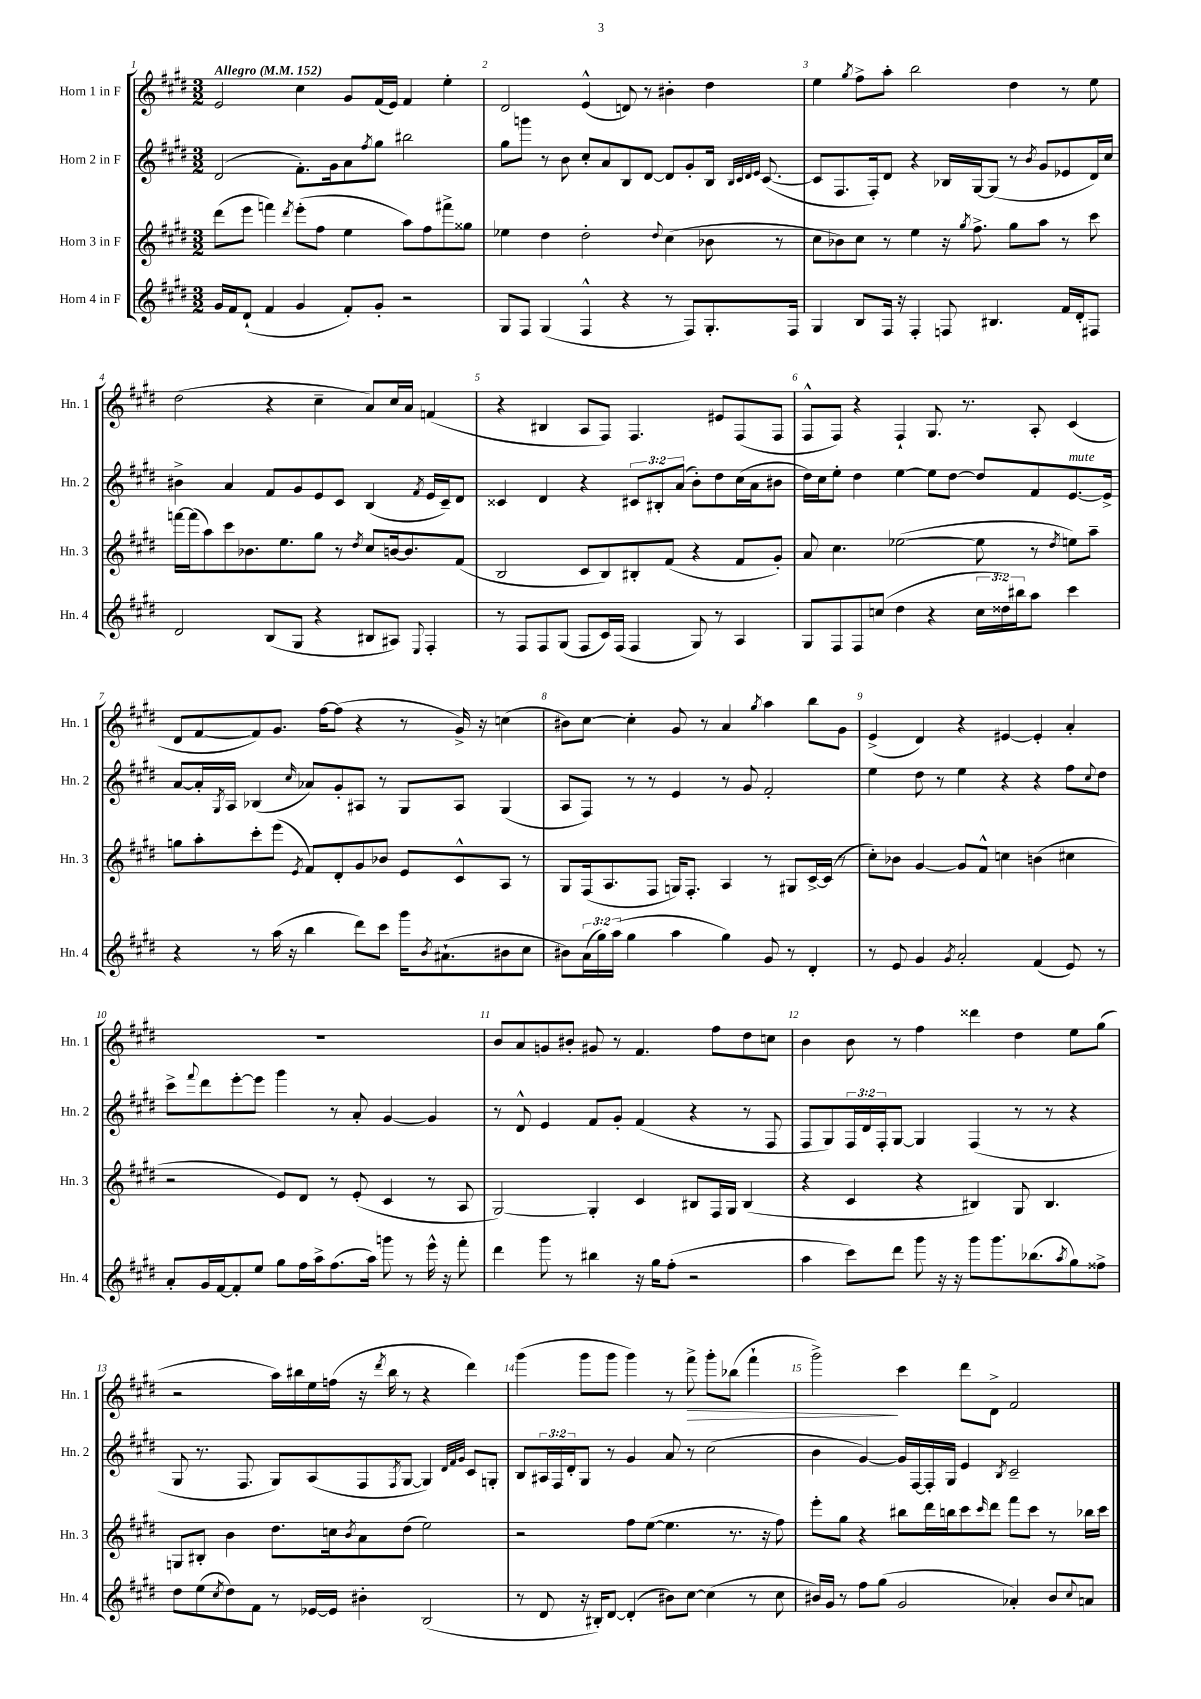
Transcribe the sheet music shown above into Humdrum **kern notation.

**kern	**kern	**kern	**kern
*staff4	*staff3	*staff2	*staff1
*clefG2	*clefG2	*clefG2	*clefG2
*k[f#c#g#d#]	*k[f#c#g#d#]	*k[f#c#g#d#]	*k[f#c#g#d#]
*M3/2	*M3/2	*M3/2	*M3/2
*MM152	*MM152	*MM152	*MM152
16g#/LL	(8ddd#\L	(2d#/	2e/
16f#/J	.	.	.
(8d#`/J	8eee\J	.	.
4f#/	4fff\)	.	.
.	8qddd#/	.	.
4g#/	(8eee'\L	8.f#'\L)	4cc#\
.	8ff#\J	.	.
.	.	16g#\k	.
8f#'/L)	4ee\	8a\	8g#/L
.	.	8qff#/	.
8g#'/J	.	8gg#\J	(16f#/L
.	.	.	16e/JJ)
2r	8aa\L)	2bb#\	4f#/
.	8ff#\	.	.
.	8fff#^\	.	4ee'\
.	8gg##\J	.	.
=	=	=	=
8G#/L	4ee-\	8gg#\L	2d#/
8F#/J	.	8ggg\J	.
(4G#/	4dd#\	8r	.
.	.	8b\	.
4F#^^/	2dd#'\	8cc#'/L	(4e^^/
.	.	8a/	.
4r	.	8B/	8d/)
.	.	[8d#/J	8r
.	8qqdd#/	.	.
8r	(4cc#\	8d#/]L	4b#'\
8F#/L)	.	8g#'/	.
8.G#'/	8b-\	16B/Jk	4dd#\
.	.	32qqB/LLL	.
.	.	32qqc#/	.
.	.	32qqd#/	.
.	.	32qqe/JJJ	.
.	.	([8.c#/	.
.	8r	.	.
16F#/Jk	.	.	.
=	=	=	=
4G#/	8cc#\L	8c#/]L	4ee\
.	8b-\)	8.F#/	.
.	.	.	8qgg#/
8B/L	8cc#\J	.	8ff#^\L
.	.	16F#'/k)	.
16F#/Jk	8r	8d#/J	8aa'\J
16r	.	.	.
4F#'/	4ee\	4r	2bb\
8F/	16r	16B-/LL	.
.	8qgg#/	.	.
.	8.ff#^\	[16G#/J	.
4.B#/	.	(8G#/]J	.
.	8gg#\L	8r	4dd#\
.	.	8qb/	.
.	8aa\J	8g#/L	.
16f#/LL	8r	8e-/	8r
16d#'/J	.	.	.
8F#/J	8ccc#\	16d#/L)	8ee\
.	.	16cc#/JJ	.
=	=	=	=
2d#/	[16fff\LL	4b#^\	(2dd#\
.	(16fff\]J	.	.
.	8aa\)	.	.
.	8ccc#\	4a/	.
.	8.b-\	.	.
(8B/L	.	8f#/L	4r
.	8.ee\	.	.
8G#/J	.	8g#/	.
4r	8gg#\J	8e/	4cc#~\
.	8r	8c#/J	.
.	8qdd#/	.	.
8B#/L	8cc#/L	(4B/	8a/L)
8A#/J)	[16b/k	.	16cc#/L
.	8.b/]	.	16a/JJ
8qqE/	.	8qf#/	.
4F#'/	.	16e/LL	(4f/
.	.	16c#~/J)	.
.	(8f#/J	8d#/J	.
=	=	=	=
8r	2B/	4c##/	4r
8F#/L	.	.	.
8F#/	.	4d#/	4B#/
(8G#/J	.	.	.
8F#/L	8c#/L	4r	8A/L
16c#/L)	8B/)	.	8F#/J)
(16F#/JJ	.	.	.
4F#/	8B#'/	12c#/L	4.F#/
.	.	12B#'/	.
.	(8f#/J	.	.
.	.	(12a/J	.
8G#/)	4r	8b'\L)	.
8r	.	8dd#\	8e#/L
4A/	8f#/L	(16cc#\L	(8F#/
.	.	16a\J	.
.	8g#'/J)	8b#\J	8F#/J
=	=	=	=
8G#/L	8a/	16dd#\LL)	8F#^^/L
.	.	16cc#\J	.
8F#/	4.cc#\	8ee'\J	8F#/J)
8F#/	.	4dd#\	4r
(8cc/J	.	.	.
4dd#\	([2ee-\	[4ee\	4F#`/
4r	.	8ee\]L	8.G#/
.	.	[8dd#\J	.
.	.	.	8.r
24cc\LL	8ee-\]	8dd#/]L	.
24dd##\)	.	.	.
24bb#\J	.	.	.
8aa\J	8r	8f#/	8A'/
.	8qdd#/	.	.
4ccc#\	8ee\L)	[8.e/	(4c#/
.	8aa~\J	.	.
.	.	16e^/]Jk	.
=	=	=	=
4r	8gg\L	[8a/L	8d#/L
.	8aa'\	16a'/]L	[8f#/
.	.	8qG#/	.
.	.	16A/JJ	.
8r	8ccc#'\	(4B-/	8f#/])
(16aa\	(8eee\J	.	8.g#/J
16r	.	.	.
.	8qe/	16qqcc#/	.
4bb\	8f#/L)	8a-/L)	.
.	.	.	[16ff#\LK
.	8d#'/	8g#'/	(8ff#\]J
8ddd#\L)	8g#/	8A#/J	4r
8ccc#\J	8b-/J	8r	.
16ggg#\LK	8e/L	8G#/L	8r
8qb/	.	.	.
(8.a#`\	.	.	.
.	8c#^^/	8A#/J	16g#^/)
.	.	.	16r
8b#\	8A/J	(4G#/	(4cc\
8cc#\J	8r	.	.
=	=	=	=
8b#\L)	8G#/L	8A/L	8b#\L)
(24a\L	(16F#/k	8F#/J)	[8cc#\J
24gg#\)	.	.	.
.	8.A/	.	.
(24aa\JJ	.	.	.
4gg#\	.	8r	4cc#'\]
.	8F#/J	8r	.
4aa\	16G/LK)	4e/	8g#/
.	8.F#'/J	.	.
.	.	.	8r
4gg#\)	4A/	8r	4a/
.	.	8g#/	.
.	.	.	8qgg#/
8g#/	8r	2f#'/	4aa\
8r	8G#/L	.	.
4d#'/	[16c#^/L	.	8bb\L
.	(16c#/]JJ	.	.
.	8r	.	8g#\J
=	=	=	=
8r	8cc#'\L)	4ee\	(4e^/
8e/	8b-\J	.	.
4g#/	[4g#/	8dd#\	4d#/)
.	.	8r	.
8qg#/	.	.	.
2a'/	8g#/]L	4ee\	4r
.	8f#^^/J	.	.
.	4cc\	4r	[4e#/
(4f#/	(4b\	4r	4e#'/]
8e/)	4cc#\	8ff#\L	4a'/
.	.	8qqcc#/	.
8r	.	8dd#\J	.
=	=	=	=
8a'/L	2r	8ccc#^\L	1.r
.	.	8qqfff#/	.
16g#/L	.	8ddd#\	.
[16f#/J	.	.	.
8f#'/]	.	[8eee'\	.
8ee/J	.	8eee\]J	.
8gg#\L	8e/L)	4ggg#\	.
16ff#\L	8d#/J	.	.
16aa^\J	.	.	.
(8.ff#\	8r	8r	.
.	(8e'/	8a'/	.
16aa\Jk)	.	.	.
8ggg\	4c#/	[4g#/	.
8r	.	.	.
16eee^^\	8r	4g#/]	.
16r	.	.	.
8fff#'\	8A/	.	.
=	=	=	=
4ddd#\	[2G#/)	8r	8b/L
.	.	8d#^^/	8a/
8ggg#\	.	4e/	8g/
8r	.	.	8b#'/J
4bb#\	4G#'/]	8f#/L	8g#/
.	.	8g#'/J	8r
16r	4c#/	(4f#/	4.f#/
16gg#\LK	.	.	.
(8ff#'\J	.	.	.
2r	8B#/L	4r	.
.	16F#/L	.	8ff#\L
.	16G#/JJ	.	.
.	(4B#/	8r	8dd#\
.	.	8F#/	8cc\J
=	=	=	=
4aa\	4r	8F#/L	4b\
.	.	8G#/)	.
8ccc#\L)	4c#/	24F#/L	8b\
.	.	24d#/	.
.	.	24F#'/J	.
8ddd#\J	.	[8G#/J	8r
8ggg#\	4r	4G#/]	4ff#\
16r	.	.	.
16r	.	.	.
8ggg#\L	4B#/)	(4F#/	4ddd##\
8.ggg#\	.	.	.
.	8G#/	8r	4dd#\
(8.bb-\	.	.	.
.	4.B#/	8r	.
8qaa/	.	.	.
8gg#\)	.	4r	8ee\L
8ff##^\J	.	.	(8gg#\J
=	=	=	=
8dd#\L	8G/L	8G#/	2r
(8ee\	8B#'/J	8.r	.
8qcc#/	.	.	.
8dd#\)	4b\	.	.
.	.	8.F#/	.
8f#\J	.	.	.
8r	8.dd#\L	8G#/L)	16aa\LL)
.	.	.	16bb#\
[16e-/LL	.	(8A/	16ee\
16e-/]JJ	16cc\k	.	(16ff\JJ
.	8qb/	.	.
4b#'\	8a\	8F#/	16r
.	.	.	8qddd#/
.	.	.	16bb#\
.	.	8qF#/	.
.	(8dd#\J	[8G#/J	8r
(2B/	2ee\)	4G#/])	4r
.	.	32qqd#/LLL	.
.	.	32qqf#/	.
.	.	32qqg#/JJJ	.
.	.	8c#/L	4ddd#\)
.	.	8G'/J	.
=	=	=	=
8r	2r	8B/L	(4ggg#\
8d#/	.	24A#/L	.
.	.	24F#/	.
.	.	24d#'/J	.
16r	.	8G#/J	8ggg#\L
16B#'/LK)	.	.	.
[8d#/J	.	8r	8ggg#\J
(4d#'/]	8ff#\L	4g#/	4ggg#\)
.	([8ee\J	.	.
8b#\L)	4.ee\]	8a/	8r
[8cc#\J	.	8r	8fff#^\
(4cc#\]	.	(2cc#\	8ggg#'\L
.	8.r	.	(8bb-\J
8r	.	.	4fff#`\
.	16r	.	.
8cc#\	8ff#\)	.	.
=	=	=	=
16b#/LL)	8eee'\L	4b\	2ggg#^\)
16g#/JJ	.	.	.
8r	8gg#\J	.	.
8ff#\L	4r	[4g#/)	.
(8gg#\J	.	.	.
2g#/	8bb#\L	16g#/]LL	4ccc#\
.	.	[16F#/	.
.	16ddd#\L	16F#'/]	.
.	16bb\J	16G#/JJ	.
.	8ccc#\	4e/	8ddd#\L
.	16qqccc#/	.	.
.	8ddd#\J	.	8d#^\J
.	.	8qB/	.
4a-'/)	8fff#\L	2c#~/	2f#/
.	8ccc#\J	.	.
8b#/L	8r	.	.
8qqcc#/	.	.	.
8a/J	16bb-\LL	.	.
.	16ccc#\JJ	.	.
==	==	==	==
*-	*-	*-	*-
